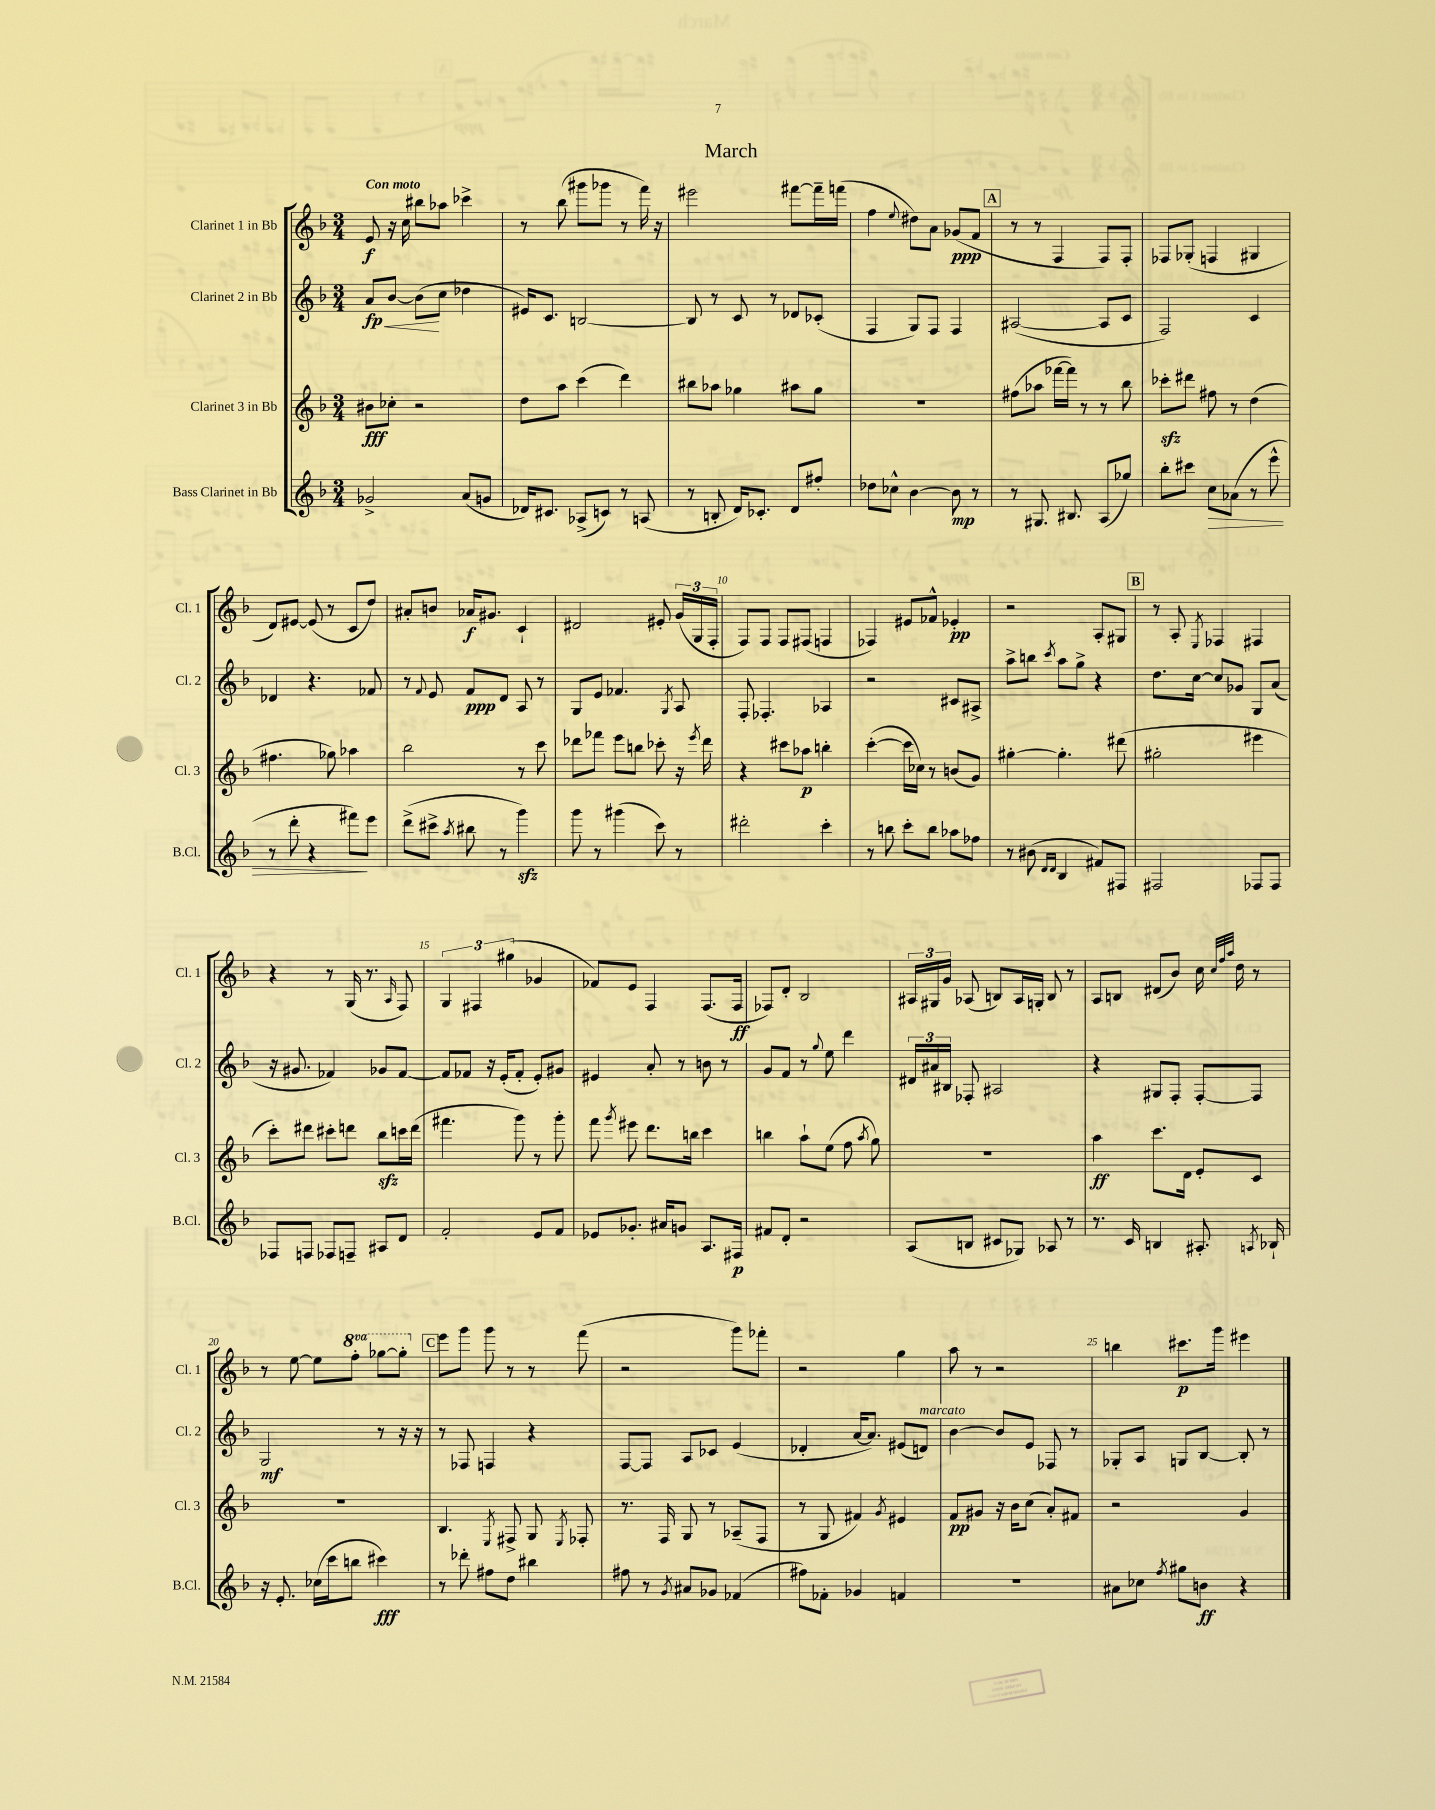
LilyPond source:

\header { title = "March" }
<<
\new StaffGroup <<
\new Staff = "s0" \with { instrumentName = "Clarinet 1 in Bb" shortInstrumentName = "Cl. 1" } {
    \clef treble \key f \major \numericTimeSignature \time 3/4 \set Staff.ottavationMarkups = #ottavation-simple-ordinals \tempo "Con moto"
    \autoBeamOff e'8\f r16 c''16 bis''8[ aes''8] ces'''4-> |
    r8 bes''8( gis'''8[ ges'''8] r8 f'''16) r16 |
    eis'''2 fis'''8[~ fis'''16-- f'''16]( |
    f''4 \appoggiatura { e''8 } dis''8[) a'8] ges'8[\ppp( f'8] |
    \mark \markup { \box "A" } r8 r8 f4 f8[) f8]-. |
    fes8[ ges8]-.( f4 gis4 |
    d'8[) eis'8]~ eis'8( r8 c'8[ d''8]) |
    ais'8[-. b'8] aes'16[\f gis'8.] c'4-! |
    dis'2 eis'8-. \tuplet 3/2 { g'16[( g16 f16]-. } |
    f8[) f8] f8[ fis8]( f4 |
    fes4) eis'8[ fes'8]-^ ees'4-.\pp |
    r2 a8[-. gis8] |
    \mark \markup { \box "B" } r8 a8-. \acciaccatura { e8 } fes4 fis4 |
    r4 r8 g16( r8. \grace { a16 } f8) |
    \tuplet 3/2 { g4 fis4 gis''4( } ges'4 |
    fes'8[) e'8] f4 f8.[( f16]\ff |
    fes8[) d'8]-. bes2 |
    \tuplet 3/2 { ais16[ gis16 g'16] } aes8( b8[) aes16 g16]-. b8 r8 |
    a8[ b8] dis'8[( bes'8]) c''16 \grace { c''32[ f''32 a''32] } d''16 r8 |
    r8 e''8~ e''8[ \ottava #1 f'''8]-. ges'''8[~ ges'''8]-. \ottava #0 |
    \mark \markup { \box "C" } e'''8[ g'''8] g'''8 r8 r8 f'''8( |
    r2 g'''8[) fes'''8]-. |
    r2 g''4 |
    a''8 r8 r2 |
    b''4 cis'''8.[\p g'''16] eis'''4 \bar "|." |
}
\new Staff = "s1" \with { instrumentName = "Clarinet 2 in Bb" shortInstrumentName = "Cl. 2" } {
    \clef treble \key f \major \numericTimeSignature \time 3/4
    \autoBeamOff a'8[\fp\< bes'8]~ bes'8[\!( c''8] des''4 |
    eis'16[) c'8.] b2~ |
    b8 r8 c'8 r8 des'8[ ces'8]-.( |
    f4 g8[) f8] f4 |
    \mark \markup { \box "A" } ais2~( ais8[ c'8] |
    f2) c'4 |
    des'4 r4. fes'8 |
    r8 \appoggiatura { f'8 } e'8 f'8[\ppp d'8] a8 r8 |
    g8[ e'8] fes'4. \acciaccatura { g8 } a8 |
    f8-. fes4.-. aes4 |
    r2 cis'8[ ais8]-> |
    a''8[-> b''8] \acciaccatura { c'''8 } a''8[ g''8]-> r4 |
    \mark \markup { \box "B" } d''8.[ c''16]~ c''8[ ges'8] g8[ a'8]( |
    r16 gis'8. fes'4) ges'8[ fes'8]~ |
    fes'8[ fes'8] r16 e'16[-.( fes'8]-. e'8[-.) gis'8] |
    eis'4 a'8-. r8 b'8 r8 |
    g'8[ f'8] r8 \appoggiatura { g''8 } e''8 d'''4 |
    \tuplet 3/2 { dis'16[ ais'16 bis16] } fes8-. ais2 |
    r4 gis8[ f8]-. f8[~-. f8] |
    g2\mf r8 r16 r16 |
    \mark \markup { \box "C" } r8 fes8 f4 r4 |
    f8[~ f8] a8[ ces'8] e'4( |
    des'4-. a'16[~ a'8.]) eis'8[( d'8]^\markup { \italic "marcato" }) |
    bes'4~ bes'8[ e'8] fes8 r8 |
    ges8[-. a8] g8[ bes8]~ bes8-. r8 \bar "|." |
}
\new Staff = "s2" \with { instrumentName = "Clarinet 3 in Bb" shortInstrumentName = "Cl. 3" } {
    \clef treble \key f \major \numericTimeSignature \time 3/4
    \autoBeamOff bis'8[\fff ces''8]-. r2 |
    d''8[ a''8] c'''4( d'''4) |
    bis''8[ aes''8] ges''4 ais''8[ ges''8] |
    R2. |
    \mark \markup { \box "A" } fis''8[( aes''8] fes'''16[~ fes'''16]) r8 r8 bes''8 |
    ces'''8[-.\sfz dis'''8] fis''8 r8 d''4( |
    fis''4. ges''8) aes''4 |
    bes''2 r8 c'''8 |
    des'''8[ fes'''8] e'''8[ b''8] ces'''8-. r16 \acciaccatura { e'''8 } des'''16 |
    r4 cis'''8[ aes''8]\p b''4-. |
    c'''4~-.( c'''16[ ces''16]) r8 b'8[( g'8]) |
    gis''4~-. gis''4.-. dis'''8( |
    \mark \markup { \box "B" } gis''2-. eis'''4 |
    c'''8[-.) dis'''8] cis'''8[-. d'''8] bes''8[\sfz c'''16 d'''16]( |
    fis'''4. g'''8) r8 g'''8-. |
    f'''8 \acciaccatura { g'''8 } eis'''8 d'''8.[ b''16] c'''4 |
    b''4 a''8[-! e''8]( f''8 \acciaccatura { a''8 } g''8) |
    R2. |
    a''4\ff c'''8.[ d'16] e'8[-. c'8] |
    R2. |
    \mark \markup { \box "C" } bes4. \acciaccatura { e8 } fis8-> g8 \acciaccatura { e8 } fes8-. |
    r8. f16 g8 r8 aes8[--( f8] |
    r8 g8 fis'4) \acciaccatura { g'8 } eis'4 |
    f'8[\pp gis'8] r16 bes'16[ c''8]( a'8[-.) fis'8] |
    r2 g'4 \bar "|." |
}
\new Staff = "s3" \with { instrumentName = "Bass Clarinet in Bb" shortInstrumentName = "B.Cl." } {
    \clef treble \key f \major \numericTimeSignature \time 3/4
    \autoBeamOff ges'2-> a'8[( g'8] |
    des'16[) cis'8.] aes8[->( c'8]) r8 a8( |
    r8 b8-. d'16[) ces'8.]-. d'8[ fis''8]-. |
    des''8[ ces''8]-^ bes'4~ bes'8\mp r8 |
    \mark \markup { \box "A" } r8 gis8. bis8. a8[( ges''8]) |
    bes''8[-. cis'''8] c''8[\> aes'8]( r8 e'''8-^ |
    r8 d'''8-. r4 fis'''8[\!) e'''8] |
    d'''8[->( cis'''8]-> \acciaccatura { a''8 } bis''8 r8 g'''4\sfz) |
    g'''8 r8 gis'''4( c'''8) r8 |
    dis'''2-. c'''4-. |
    r8 b''8 c'''8[-. b''8] aes''8[ fes''8] |
    r8 bis'8( \grace { d'16[ d'16] } bes4 fis'8[) fis8] |
    \mark \markup { \box "B" } fis2 fes8[ fes8] |
    fes8[ f8] fes8[ f8]-- ais8[ d'8] |
    f'2-. e'8[ f'8] |
    ees'8[ ges'8.]-. ais'16[ g'8] a8.[ fis16]\p |
    fis'8[ d'8]-. r2 |
    a8[( b8] cis'8[ ges8]) aes8 r8 |
    r8. c'16 b4 ais8.-. \acciaccatura { a8 } bes16-! |
    r16 e'8.-. ces''16[( c'''16 b''8] cis'''4\fff) |
    \mark \markup { \box "C" } r8 des'''8-. fis''8[ d''8] bis''4 |
    fis''8 r8 \acciaccatura { g'8 } ais'8[ ges'8] fes'4( |
    fis''8[) fes'8]-. ges'4 f'4 |
    R2. |
    ais'8[ ces''8] \acciaccatura { f''8 } gis''8[ b'8]\ff r4 \bar "|." |
}
>>
>>
\layout { \context { \Score \override BarNumber.break-visibility = ##(#f #t #t) barNumberVisibility = #(every-nth-bar-number-visible 5) } }
